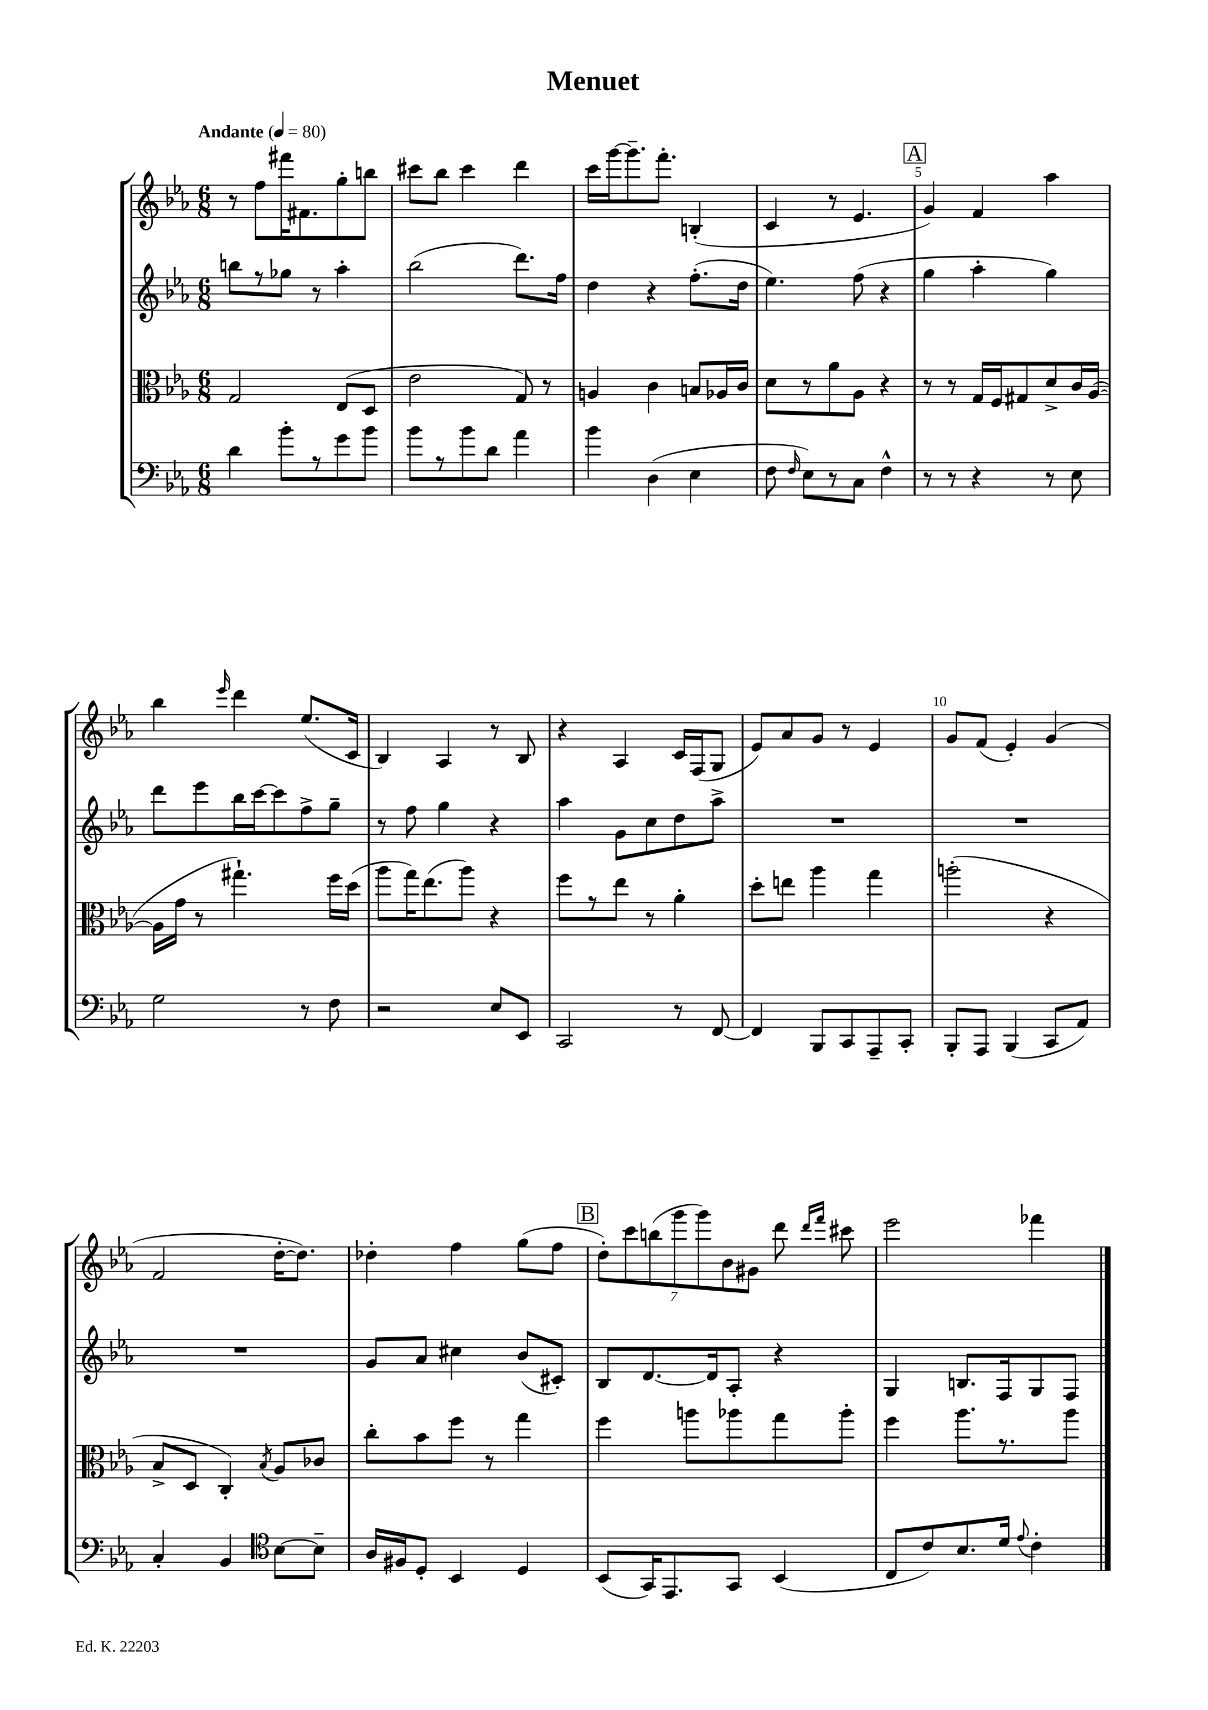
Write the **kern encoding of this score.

**kern	**kern	**kern	**kern
*staff4	*staff3	*staff2	*staff1
*clefF4	*clefC3	*clefG2	*clefG2
*k[b-e-a-]	*k[b-e-a-]	*k[b-e-a-]	*k[b-e-a-]
*M6/8	*M6/8	*M6/8	*M6/8
*MM80	*MM80	*MM80	*MM80
4d	2G	8bb	8r
.	.	8r	8ff
8b-'	.	8gg-	16fff#
.	.	.	8.f#
8r	.	8r	.
8g	(8E-	4aa-'	8gg'
8b-	8D	.	8bb
=	=	=	=
8b-	2e-	(2bb-	8ccc#
8r	.	.	8bb-
8b-	.	.	4ccc#
8d	.	.	.
4a-	8G)	8.ddd)	4ddd
.	8r	.	.
.	.	16ff	.
=	=	=	=
4b-	4A	4dd	16ccc
.	.	.	[16ggg
.	.	.	8.ggg~]
(4D	4c	4r	.
.	.	.	8.fff'
4E-	8B	(8.ff'	(4B'
.	16A-	.	.
.	16c	16dd	.
=	=	=	=
8F	8d	4.ee-)	4c
16qqF	.	.	.
8E-)	8r	.	.
8r	8a-	.	8r
8C	8A-	(8ff	4.e-
4F^^	4r	4r	.
=	=	=	=
8r	8r	4gg	4g)
8r	8r	.	.
4r	16G	4aa-'	4f
.	16F	.	.
.	8G#	.	.
8r	8d^	4gg)	4aa-
8E-	16c	.	.
.	([16A-	.	.
=	=	=	=
2G	16A-]	8ddd	4bb-
.	16g	.	.
.	8r	8eee-	.
.	.	.	16qqeee-
.	4.gg#`)	16bb-	4ddd
.	.	[16ccc	.
.	.	8ccc]	.
8r	.	8ff^	(8.ee-
8F	16ff	8gg~	.
.	(16dd	.	16c
=	=	=	=
2r	8aa-	8r	4B-)
.	16gg)	8ff	.
.	(8.ee-	.	.
.	.	4gg	4A-
.	8aa-)	.	.
8E-	4r	4r	8r
8EE-	.	.	8B-
=	=	=	=
2CC	8ff	4aa-	4r
.	8r	.	.
.	8ee-	8g	4A-
.	8r	8cc	.
8r	4a-'	8dd	16c
.	.	.	(16F
[8FF	.	8aa-^	8G
=	=	=	=
4FF]	8dd'	2.r	8e-)
.	8ee	.	8a-
8BBB-	4aa-	.	8g
8CC	.	.	8r
8AAA-~	4gg	.	4e-
8CC'	.	.	.
=	=	=	=
8BBB-'	(2aa'	2.r	8g
8AAA-	.	.	(8f
(4BBB-	.	.	4e-')
8CC	4r	.	(4g
8AA-)	.	.	.
=	=	=	=
4C'	8B-^	2.r	2f
.	8D	.	.
4BB-	4C')	.	.
*clefC4	*	*	*
.	8qB-	.	.
[8B-	8A-	.	[16dd'
.	.	.	8.dd])
8B-~]	8c-	.	.
=	=	=	=
16A-	8cc'	8g	4dd-'
16F#	.	.	.
8D'	8b-	8a-	.
4BB-	8ff	4cc#	4ff
.	8r	.	.
4D	4gg	(8b-	(8gg
.	.	8c#')	8ff
=	=	=	=
(8BB-	4ff	8B-	14dd')
.	.	.	14ccc
16GG)	.	[8.d	.
.	.	.	(14bb
8.EE-	.	.	.
.	.	.	14ggg
.	8aa	.	.
.	.	.	14ggg)
.	.	16d]	.
.	.	.	14b-
8GG	8aa-	8A-'	.
.	.	.	14g#
(4BB-	8gg	4r	8ddd
.	.	.	16qqddd
.	.	.	16qqfff
.	8aa-'	.	8ccc#
=	=	=	=
8C	4ff	4G	2eee-
8c)	.	.	.
8.B-	8.aa-	8.B	.
16d	8.r	16F	.
8qqe-	.	.	.
4c'	.	8G	4fff-
.	8aa-	8F	.
==	==	==	==
*-	*-	*-	*-
